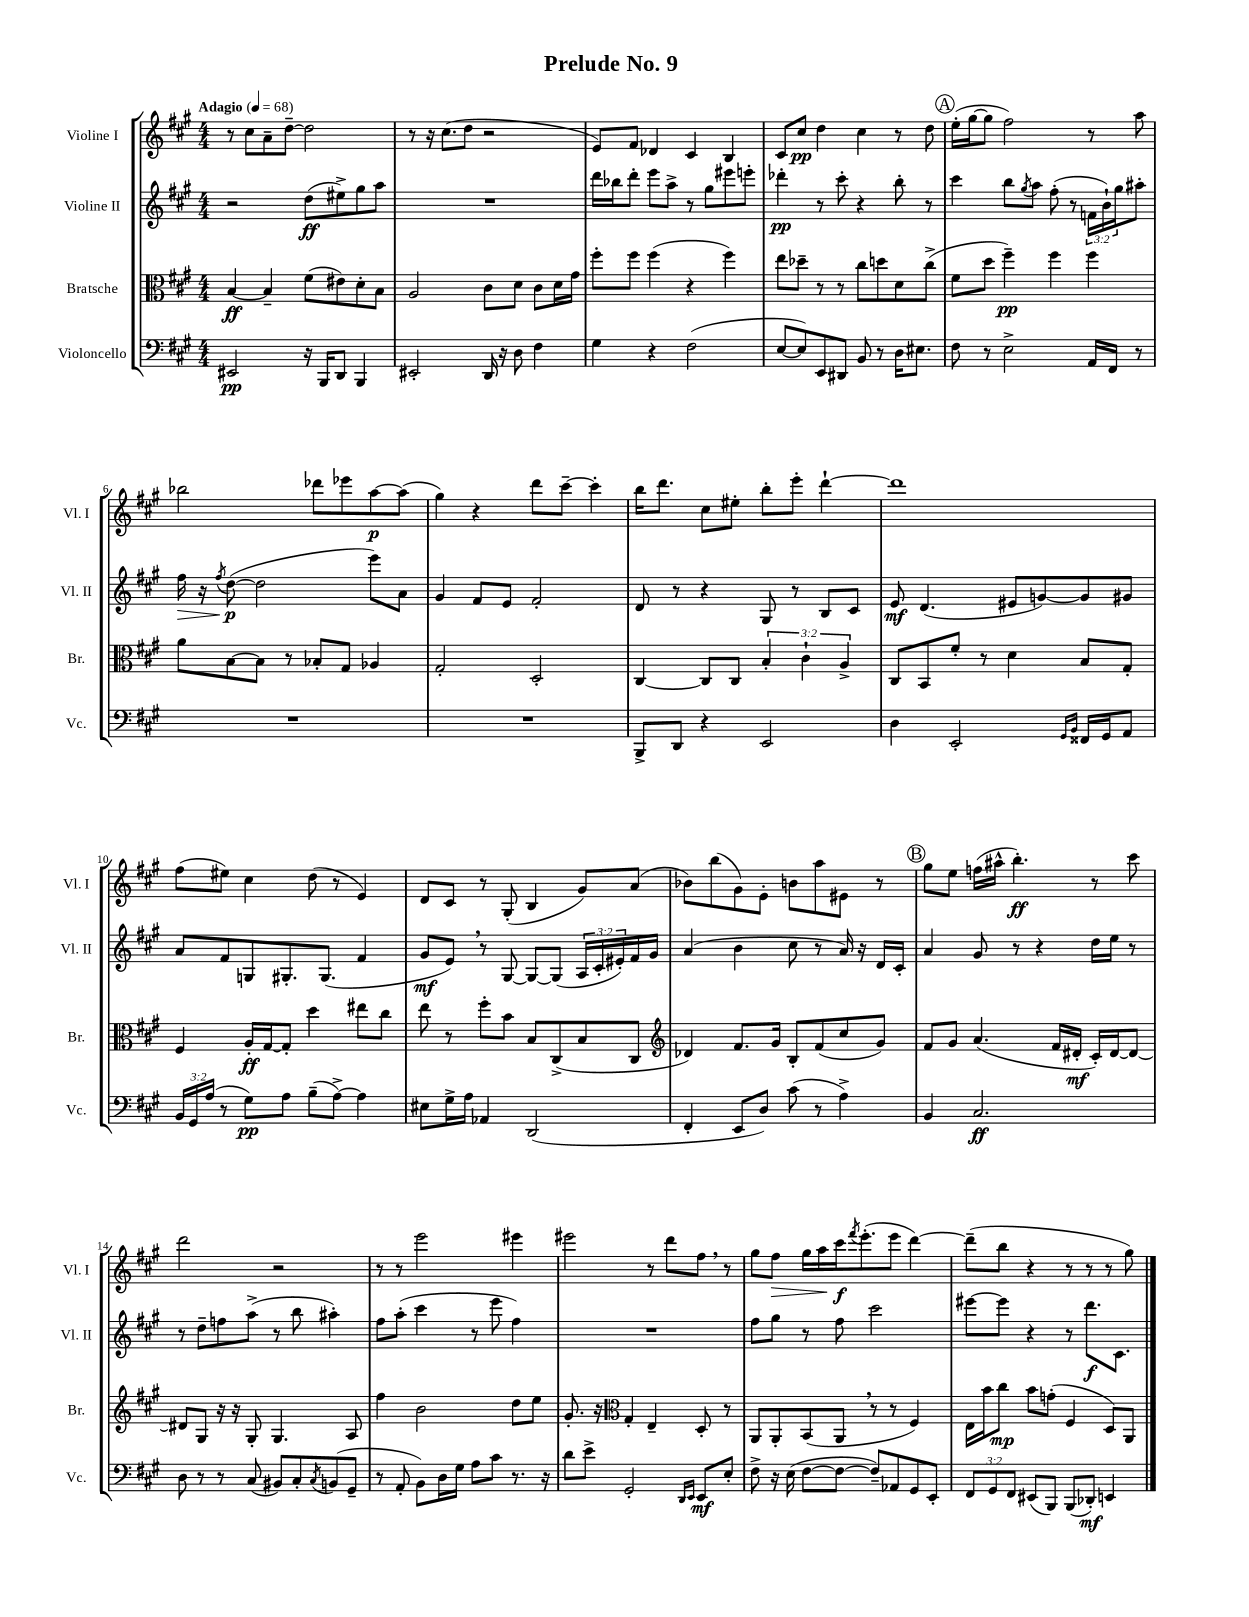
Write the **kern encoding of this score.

**kern	**kern	**kern	**kern
*staff4	*staff3	*staff2	*staff1
*clefF4	*clefC3	*clefG2	*clefG2
*k[f#c#g#]	*k[f#c#g#]	*k[f#c#g#]	*k[f#c#g#]
*M4/4	*M4/4	*M4/4	*M4/4
*MM68	*MM68	*MM68	*MM68
2EE#/	[4B/	2r	8r
.	.	.	8cc#\L
.	4B~/]	.	8a~\
.	.	.	[8dd~\J
16r	(8f#\L	(8dd\L	2dd\]
16BBB/LK	.	.	.
8DD/J	8e#\)	8ee#^\)	.
4BBB/	8d'\	8gg#\	.
.	8B\J	8aa\J	.
=	=	=	=
2EE#'/	2A/	1r	8r
.	.	.	16r
.	.	.	(8.cc#\L
.	.	.	8dd\J
16DD/	8c#\L	.	2r
16r	.	.	.
8D\	8d\J	.	.
4F#\	8c#\L	.	.
.	16d\L	.	.
.	16g#\JJ	.	.
=	=	=	=
4G#\	8ff#'\L	16ddd\LL	8e/L)
.	.	16bb-\J	.
.	8ff#\J	8ddd'\J	8f#/J
4r	(4ff#\	8eee\L	4d-/
.	.	8aa^\J	.
(2F#\	4r	8r	4c#/
.	.	8gg#\L	.
.	4ff#\)	8eee#\	4B/
.	.	8eee'\J	.
=	=	=	=
[8E/L	8ee\L	4ddd-'\	8c#/L
8E/])	8dd-~\J	.	8cc#/J
8EE/	8r	8r	4dd\
8DD#/J	8r	8ccc#'\	.
8BB/	8cc#\L	4r	4cc#\
8r	8dd\	.	.
16D\LK	8d\	8bb'\	8r
8.E#\J	.	.	.
.	(8cc#^\J	8r	8dd\
=	=	=	=
8F#\	8f#\L	4ccc#\	(16ee'\LL
.	.	.	[16gg#\J
8r	8dd\J	.	8gg#\]J
2E^\	4ff#~\)	8bb\L	2ff#\)
.	.	8qgg#/	.
.	.	8aa\J	.
.	4ff#\	(8ff#'\	.
.	.	8r	.
16AA/LL	4ff#\	24f\LL	8r
.	.	24b`\)	.
16FF#/JJ	.	.	.
.	.	24gg#\J	.
8r	.	8aa#'\J	8aa\
=	=	=	=
1r	8a\L	16ff#\	2bb-\
.	.	16r	.
.	.	8qff#/	.
.	[8B\	([8dd\	.
.	8B\]J	2dd\]	.
.	8r	.	.
.	8B-'/L	.	8ddd-\L
.	8G#/J	.	8eee-\
.	4A-/	8eee\L)	[8aa\
.	.	8a\J	(8aa\]J
=	=	=	=
1r	2G#'/	4g#/	4gg#\)
.	.	8f#/L	4r
.	.	8e/J	.
.	2D'/	2f#'/	8ddd\L
.	.	.	[8ccc#~\J
.	.	.	4ccc#'\]
=	=	=	=
8BBB^/L	[4C#/	8d/	16bb\LK
.	.	.	8.ddd\J
8DD/J	.	8r	.
4r	8C#/]L	4r	8cc#\L
.	8C#/J	.	8ee#'\J
2EE/	6B'/	8G#/	8bb'\L
.	.	8r	8eee'\J
.	6c#`\	.	.
.	.	8B/L	[4ddd`\
.	6A^/	.	.
.	.	8c#/J	.
=	=	=	=
4D\	8C#/L	8e/	1ddd]
.	8BB/	(4.d/	.
2EE'/	8f#'/J	.	.
.	8r	.	.
.	4d\	8e#/L	.
.	.	[8g/)	.
16qqGG#/LL	.	.	.
16qqBB/JJ	.	.	.
16FF##/LL	8B/L	8g/]	.
16GG#/J	.	.	.
8AA/J	8G#'/J	8g#/J	.
=	=	=	=
24BB/LL	4F#/	8a/L	(8ff#\L
24GG#/	.	.	.
(24A/JJ	.	.	.
8r	.	8f#/	8ee#\J)
8G#\L)	16A'/LL	8G/	4cc#\
.	[16G#/J	.	.
8A\J	8G#'/]J	8.G#'/	.
(8B~\L	4dd\	.	(8dd\
.	.	(8.G#/J	.
[8A^\J)	.	.	8r
4A\]	8ee#\L	4f#/	4e/)
.	8cc#\J	.	.
=	=	=	=
8E#\L	8ee\	8g#/L	8d/L
16G#^\L	8r	8e/J)	8c#/J
16A\JJ	.	.	.
4AA-/	8ff#'\L	8r	8r
.	8b\J	[8G#/	(8G#'/
(2DD/	8B/L	8G#/_L	4B/
.	(8C#^/	(8G#/]J	.
.	8B/	24A/LL	8g#/L)
.	.	24c#'/	.
.	.	24e#'/)	.
.	8C#/J	16f#/	(8a/J
.	.	16g#/JJ	.
=	=	=	=
*	*clefG2	*	*
4FF#'/	4d-/)	(4a/	8b-\L)
.	.	.	(8bb\
8EE/L	8.f#/L	4b\	8g#\)
8D/J)	.	.	8e'\J
.	16g#/Jk	.	.
(8c#\	8B'/L	8cc#\	8b\L
8r	(8f#/	8r	8aa\
4A^\)	8cc#/	16a/)	8e#\J
.	.	16r	.
.	8g#/J)	16d/LL	8r
.	.	16c#'/JJ	.
=	=	=	=
4BB/	8f#/L	4a/	8gg#\L
.	8g#/J	.	8ee\J
2.C#/	(4.a/	8g#/	(16ff\LL
.	.	.	16aa#^^\JJ
.	.	8r	4.bb'\)
.	.	4r	.
.	16f#/LL	.	.
.	16d#'/JJ	.	.
.	16c#'/LL)	16dd\LL	8r
.	[16d#/J	16ee\JJ	.
.	8d#/_J	8r	8ccc#\
=	=	=	=
8D\	8d#/]L	8r	2ddd\
8r	8G#/J	8dd~\L	.
8r	16r	8ff\	.
.	16r	.	.
(8C#/	8G#'/	(8aa^\J	.
8BB#/L)	4.G#/	8r	2r
8C#'/	.	8bb\	.
8qC#/	.	.	.
(8BB/	.	4aa#'\)	.
8GG#~/J	8A/	.	.
=	=	=	=
8r	4ff#\	8ff#\L	8r
8AA'/	.	(8aa'\J	8r
8BB\L)	2b\	4ccc#\	2eee\
16D\L	.	.	.
16G#\JJ	.	.	.
8A\L	.	8r	.
8c#\J	.	8eee\	.
8.r	8dd\L	4ff#\)	4eee#\
.	8ee\J	.	.
16r	.	.	.
=	=	=	=
8d\L	8.g#'/	1r	2eee#\
8e^\J	.	.	.
.	16r	.	.
*	*clefC3	*	*
2GG#'/	4G#'/	.	.
.	4E~/	.	8r
.	.	.	8ddd\L
16qqDD/LL	.	.	.
16qqEE/JJ	.	.	.
8EE/L	8D'/	.	8ff#\J
8E'/J	8r	.	8r
=	=	=	=
8F#^\	8AA/L	8ff#\L	8gg#\L
16r	8AA'/	8gg#\J	8ff#\J
(16E\	.	.	.
[8F#\L	(8BB/	8r	16gg#\LL
.	.	.	16aa\
8F#\_J	8AA/J	8ff#\	16ccc#\J
.	.	.	8qfff#/
.	.	.	(8.eee'\
8F#~/]L)	8r	2ccc#\	.
8AA-/	8r	.	8eee\J
8GG#/	4F#/)	.	[4ddd\)
8EE'/J	.	.	.
=	=	=	=
12FF#/L	16E\LL	[8eee#\L	(8ddd~\]L
.	16b\J	.	.
12GG#/	.	.	.
.	8cc#\J	8eee#\]J	8bb\J
12FF#/J	.	.	.
(8EE#/L	8b\L	4r	4r
8BBB/J)	(8g'\J	.	.
(8BBB/L	4F#/	8r	8r
8DD-'/J)	.	8.ddd\L	8r
4EE/	8D/L)	.	8r
.	.	8.c#\J	.
.	8AA/J	.	8gg#\)
==	==	==	==
*-	*-	*-	*-
